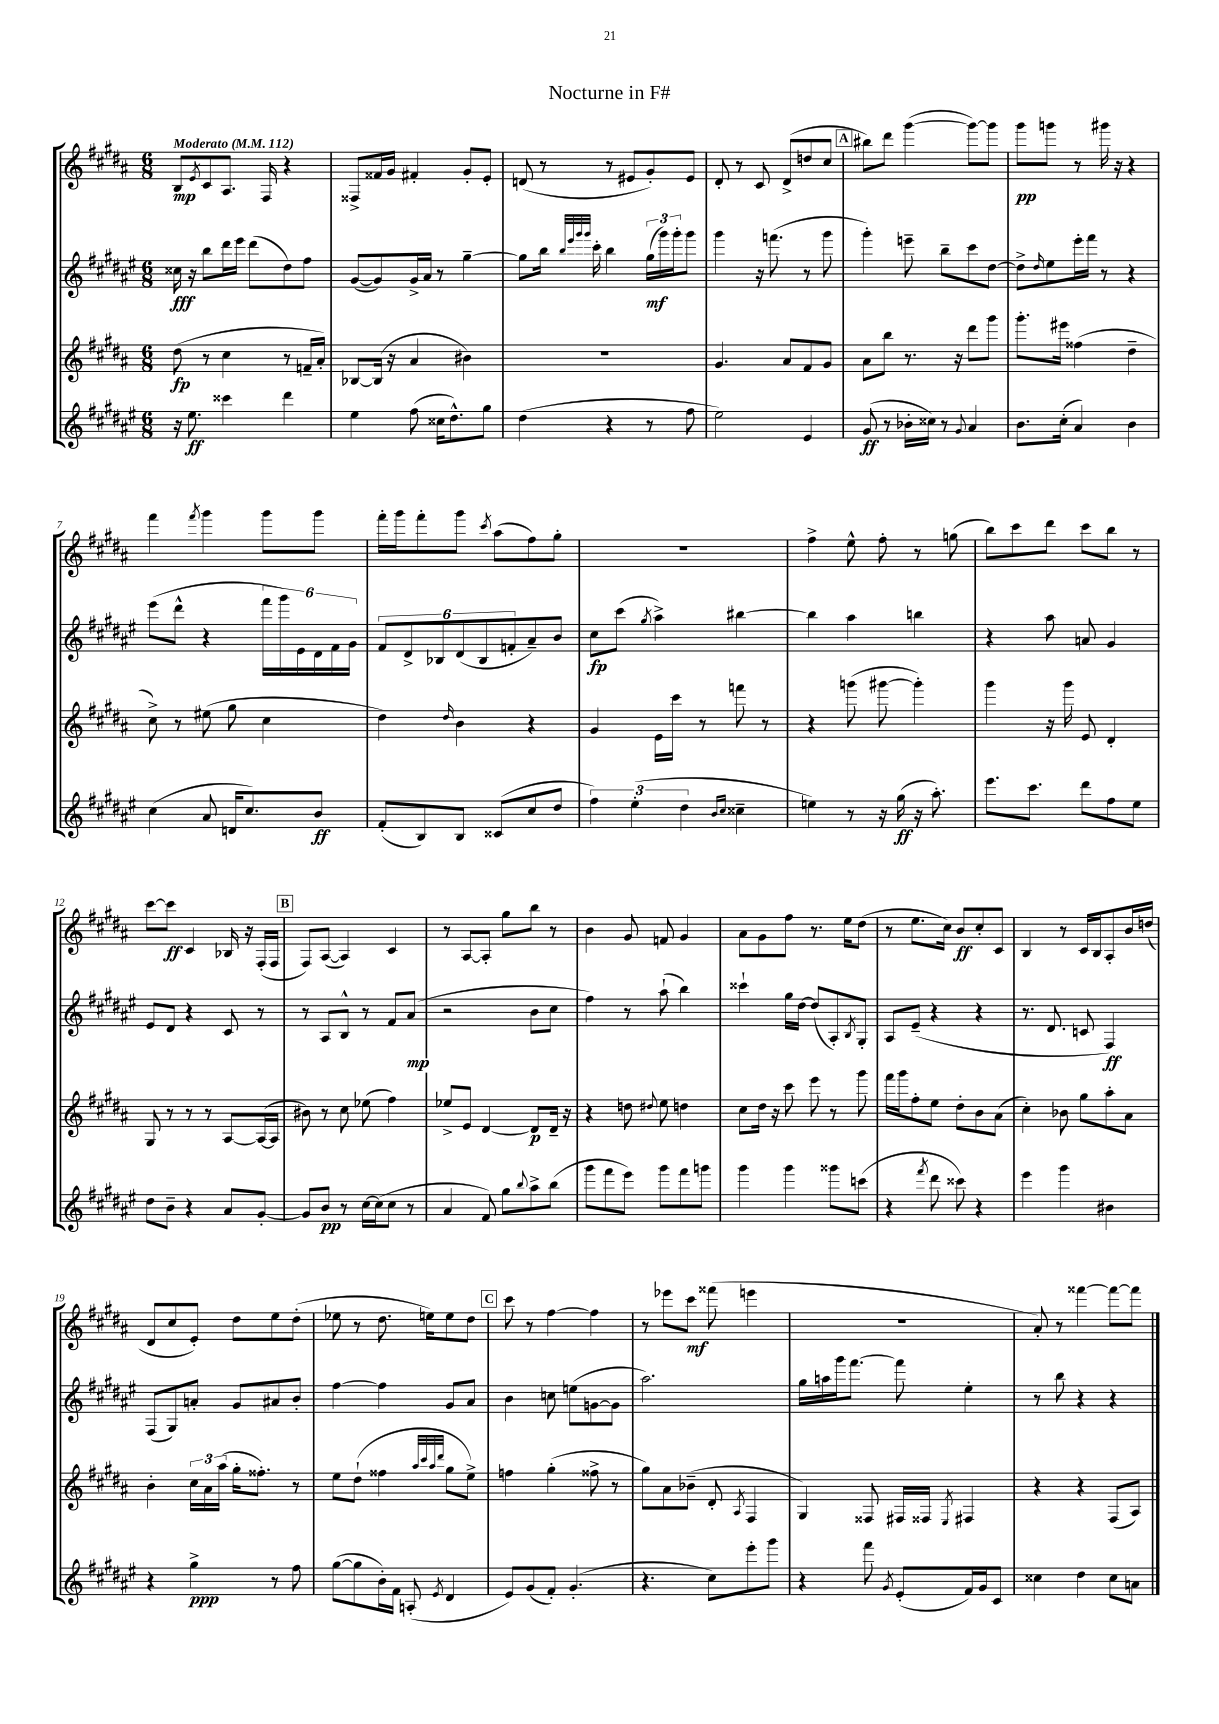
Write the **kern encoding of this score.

**kern	**dynam	**kern	**dynam	**kern	**dynam	**kern	**dynam
*part4	*part4	*part3	*part3	*part2	*part2	*part1	*part1
*staff4	*staff4	*staff3	*staff3	*staff2	*staff2	*staff1	*staff1
*clefG2	*	*clefG2	*	*clefG2	*	*clefG2	*
*k[f#c#g#d#a#e#]	*	*k[f#c#g#d#a#]	*	*k[f#c#g#d#a#e#]	*	*k[f#c#g#d#a#]	*
*M6/8	*	*M6/8	*	*M6/8	*	*M6/8	*
*MM112	*	*MM112	*	*MM112	*	*MM112	*
=1	=1	=1	=1	=1	=1	=1	=1
!	!	!	!	!	!	!LO:TX:a:B:t=Moderato	!
16r	.	(8dd#\	fp	16cc##X\	fff	8B/L	mp
8.ee#\	ff	.	.	16r	.	.	.
.	.	.	.	.	.	8qe/	.
.	.	8r	.	8bb\L	.	8c#/	.
4ccc##X\	.	4cc#\	.	16ddd#\L	.	8.A#/J	.
.	.	.	.	16eee#\JJ	.	.	.
.	.	.	.	(8ddd#\L	.	.	.
.	.	.	.	.	.	16F#/	.
4ddd#\	.	8r	.	8dd#\)	.	4r	.
.	.	16fn~/LL	.	8ff#\J	.	.	.
.	.	16a#'/JJ)	.	.	.	.	.
=2	=2	=2	=2	=2	=2	=2	=2
4ee#\	.	[8B-X/L	.	([8g#/L	.	8F##X^/L	.
.	.	(16B-/Jk]	.	8g#/])	.	16f##X/L	.
.	.	16r	.	.	.	16g#/JJ	.
(8ff#\	.	4a#/	.	16g#^/L	.	4f#X'/	.
.	.	.	.	16a#/JJ	.	.	.
16cc##X\KL	.	.	.	8r	.	.	.
8.dd#^^\)	.	.	.	.	.	.	.
.	.	4b#X\)	.	[4gg#~\	.	8g#'/L	.
8gg#\J	.	.	.	.	.	8e'/J	.
=3	=3	=3	=3	=3	=3	=3	=3
(4dd#\	.	2.r	.	8gg#\L]	.	(8dn/	.
.	.	.	.	16bb\Jk	.	8r	.
.	.	.	.	32qqbb/LLL	.	.	.
.	.	.	.	32qqeee#/	.	.	.
.	.	.	.	32qqggg#/	.	.	.
.	.	.	.	32qqggg#/JJJ	.	.	.
.	.	.	.	16ccc#'\	.	.	.
4r	.	.	.	4bb\	.	8r	.
.	.	.	.	.	.	8e#X/L	.
8r	.	.	.	(24gg#\LL	mf	8g#'/)	.
.	.	.	.	24ggg#\)	.	.	.
.	.	.	.	24ggg#'\J	.	.	.
8ff#\	.	.	.	8ggg#\J	.	8e#/J	.
=4	=4	=4	=4	=4	=4	=4	=4
2ee#\)	.	4.g#/	.	4ggg#\	.	8d#'/	.
.	.	.	.	.	.	8r	.
.	.	.	.	16r	.	8c#/	.
.	.	.	.	(8.fffn\	.	.	.
.	.	8a#/L	.	.	.	(8d#^/L	.
4e#/	.	8f#/	.	8r	.	8ddn/	.
.	.	8g#/J	.	8ggg#\	.	8cc#/J	.
!!LO:REH:place=s1:t=A
=5	=5	=5	=5	=5	=5	=5	=5
(8g#/	ff	8a#\L	.	4ggg#'\)	.	8bb#X\L)	.
8r	.	8bb\J	.	.	.	8ddd#\J	.
16b-X'\LL	.	8.r	.	8eeen~\	.	([4ggg#\	.
16cc##X\JJ)	.	.	.	.	.	.	.
8r	.	.	.	8bb~\L	.	.	.
.	.	16r	.	.	.	.	.
8qqg#/	.	.	.	.	.	.	.
4a#/	.	8ddd#\L	.	8ccc#\	.	8ggg#\L_)	.
.	.	8ggg#\J	.	[8dd#\J	.	8ggg#\J]	.
=6	=6	=6	=6	=6	=6	=6	=6
8.b\L	.	8.ggg#'\L	.	8dd#^\L]	.	8ggg#\L	pp
.	.	.	.	16qqdd#/	.	.	.
.	.	.	.	8ee#\	.	8gggn\J	.
(16cc#'\Jk	.	16eee#X\Jk	.	.	.	.	.
4a#/)	.	(4ff##X\	.	16eee#'\L	.	8r	.
.	.	.	.	16fff#\JJ	.	.	.
.	.	.	.	8r	.	16ggg#X\	.
.	.	.	.	.	.	16r	.
4b\	.	4dd#~\	.	4r	.	4r	.
!!LO:LB:g=z
=7	=7	=7	=7	=7	=7	=7	=7
(4cc#\	.	8cc#^\)	.	(8eee#\L	.	4fff#\	.
.	.	8r	.	8ddd#^^\J	.	.	.
.	.	.	.	.	.	8qfff#/	.
8a#/	.	(8ee#X\	.	4r	.	4ggg#\	.
16dn/KL	.	8gg#\	.	.	.	.	.
8.cc#/)	.	.	.	.	.	.	.
.	.	4cc#\	.	24fff#\LL	.	8ggg#\L	.
.	.	.	.	24ggg#\)	.	.	.
.	.	.	.	24e#\	.	.	.
8b/J	ff	.	.	24d#\	.	8ggg#\J	.
.	.	.	.	24f#\	.	.	.
.	.	.	.	24g#\JJ	.	.	.
=8	=8	=8	=8	=8	=8	=8	=8
(8f#'/L	.	4dd#\)	.	12f#/L	.	16fff#'\LL	.
.	.	.	.	.	.	16ggg#\J	.
.	.	.	.	12d#^/	.	.	.
8B/)	.	.	.	.	.	8fff#'\	.
.	.	.	.	12B-X/	.	.	.
.	.	16qqdd#/	.	.	.	.	.
8B/J	.	4b\	.	(12d#/	.	8ggg#\J	.
.	.	.	.	12B-/	.	.	.
.	.	.	.	.	.	8qccc#/	.
(8c##X/L	.	.	.	.	.	(8aa#\L	.
.	.	.	.	12fn'/	.	.	.
8cc#/	.	4r	.	8a#~/)	.	8ff#\)	.
8dd#/J	.	.	.	8b/J	.	8gg#'\J	.
=9	=9	=9	=9	=9	=9	=9	=9
6ff#\)	.	4g#/	.	8cc#\L	fp	2.r	.
.	.	.	.	(8ccc#\J	.	.	.
(6ee#'\	.	.	.	.	.	.	.
.	.	.	.	8qgg#/	.	.	.
.	.	16e\LL	.	4aa#^\)	.	.	.
.	.	16ccc#\JJ	.	.	.	.	.
6dd#\	.	.	.	.	.	.	.
.	.	8r	.	.	.	.	.
16qqb/LL	.	.	.	.	.	.	.
16qqcc#/JJ	.	.	.	.	.	.	.
4cc##X~\	.	8fffn\	.	[4bb#X\	.	.	.
.	.	8r	.	.	.	.	.
=10	=10	=10	=10	=10	=10	=10	=10
4een\)	.	4r	.	4bb#\]	.	4ff#^\	.
8r	.	(8gggn\	.	4aa#\	.	8ee^^\	.
16r	.	[8ggg#X\	.	.	.	8ff#'\	.
(16gg#\	ff	.	.	.	.	.	.
16r	.	4ggg#'\])	.	4bbn\	.	8r	.
8.aa#'\)	.	.	.	.	.	.	.
.	.	.	.	.	.	(8ggn\	.
=11	=11	=11	=11	=11	=11	=11	=11
8.eee#\L	.	4ggg#\	.	4r	.	8bb\L)	.
.	.	.	.	.	.	8ccc#\	.
8.ccc#\J	.	.	.	.	.	.	.
.	.	16r	.	8aa#\	.	8ddd#\J	.
.	.	16ggg#\	.	.	.	.	.
8ddd#\L	.	8e/	.	8an/	.	8ccc#\L	.
8ff#\	.	4d#'/	.	4g#/	.	8bb\J	.
8ee#\J	.	.	.	.	.	8r	.
!!LO:LB:g=z
=12	=12	=12	=12	=12	=12	=12	=12
8dd#\L	.	8G#/	.	8e#/L	.	[8ccc#\L	.
8b~\J	.	8r	.	8d#/J	.	8ccc#\J]	ff
4r	.	8r	.	4r	.	4c#/	.
.	.	8r	.	.	.	.	.
8a#/L	.	[8A#/L	.	8c#/	.	16B-X/	.
.	.	.	.	.	.	16r	.
[8g#'/J	.	(16A#/L_	.	8r	.	(16F#'/LL	.
.	.	16A#/JJ]	.	.	.	16F#/JJ	.
!!LO:REH:place=s1:t=B
=13	=13	=13	=13	=13	=13	=13	=13
8g#/L]	.	8b#X\)	.	8r	.	8F#/L)	.
8b/J	pp	8r	.	8A#/L	.	([8A#/J	.
8r	.	8cc#\	.	8B^^/J	.	4A#/])	.
[16cc#\LL	.	(8ee-X\	.	8r	.	.	.
(16cc#\J]	.	.	.	.	.	.	.
8cc#\J	.	4ff#\)	.	8f#/L	.	4c#/	.
8r	.	.	.	(8a#/J	mp	.	.
=14	=14	=14	=14	=14	=14	=14	=14
4a#/	.	8ee-X^/L	.	2r	.	8r	.
.	.	8e/J	.	.	.	[8A#/L	.
8f#/)	.	[4d#/	.	.	.	8A#'/J]	.
8gg#\L	.	.	.	.	.	8gg#\L	.
8qqbb/	.	.	.	.	.	.	.
8aa#^\	.	8d#/L]	p	8b\L	.	8bb\J	.
(8bb\J	.	16d#~/Jk	.	8cc#\J	.	8r	.
.	.	16r	.	.	.	.	.
=15	=15	=15	=15	=15	=15	=15	=15
8ggg#\L	.	4r	.	4ff#\)	.	4b\	.
8fff#\	.	.	.	.	.	.	.
8eee#\J)	.	8ddn\	.	8r	.	8g#/	.
.	.	8qqdd#X/	.	.	.	.	.
8ggg#\L	.	8ee\	.	(8aa#`\	.	8fn/	.
8fff#\	.	4ddn\	.	4bb\)	.	4g#/	.
8gggn\J	.	.	.	.	.	.	.
=16	=16	=16	=16	=16	=16	=16	=16
4ggg#\	.	8cc#\L	.	4ccc##X`\	.	8a#\L	.
.	.	16dd#\Jk	.	.	.	8g#\	.
.	.	16r	.	.	.	.	.
4ggg#\	.	8ccc#\	.	16gg#\LL	.	8ff#\J	.
.	.	.	.	[16dd#\JJ	.	.	.
.	.	8eee\	.	(8dd#/L]	.	8.r	.
8ggg##X\L	.	8r	.	8A#'/)	.	.	.
.	.	.	.	.	.	16ee\KL	.
.	.	.	.	8qB/	.	.	.
(8cccn\J	.	8ggg#\	.	8G#'/J	.	(8dd#\J	.
=17	=17	=17	=17	=17	=17	=17	=17
4r	.	16fff#\LL	.	8A#/L	.	8r	.
.	.	16ggg#\J	.	.	.	.	.
.	.	8ff#'\	.	(8e#~/J	.	8.ee\L	.
8qfff#/	.	.	.	.	.	.	.
8ddd#\	.	8ee\J	.	4r	.	.	.
.	.	.	.	.	.	16cc#\Jk)	.
8ccc##X\)	.	8dd#'\L	.	.	.	8b/L	ff
4r	.	8b\	.	4r	.	8cc#'/	.
.	.	(8a#\J	.	.	.	8c#/J	.
=18	=18	=18	=18	=18	=18	=18	=18
4eee#\	.	4cc#'\)	.	8.r	.	4B/	.
.	.	.	.	8.d#/	.	.	.
4ggg#\	.	8b-X\	.	.	.	8r	.
.	.	8gg#\L	.	8cn/	.	16c#/LL	.
.	.	.	.	.	.	16B/J	.
4b#X\	.	8aa#'\	.	4F#/)	ff	8A#'/	.
.	.	8a#\J	.	.	.	16b/L	.
.	.	.	.	.	.	(16ddn/JJ	.
!!LO:LB:g=z
=19	=19	=19	=19	=19	=19	=19	=19
4r	.	4b'\	.	(8F#/L	.	8d#/L	.
.	.	.	.	8G#/)	.	8cc#/	.
4gg#^\	ppp	24cc#\LL	.	8an'/J	.	8e'/J)	.
.	.	24a#\	.	.	.	.	.
.	.	(24aa#\JJ	.	.	.	.	.
.	.	16gg#'\KL	.	8g#/L	.	8dd#\L	.
.	.	8.ff##X'\J)	.	.	.	.	.
8r	.	.	.	8a#X/	.	8ee\	.
8ff#\	.	8r	.	8b'/J	.	(8dd#'\J	.
=20	=20	=20	=20	=20	=20	=20	=20
([8gg#\L	.	8ee\L	.	[4ff#\	.	8ee-X\	.
8gg#\]	.	(8dd#`\J	.	.	.	8r	.
16b'\L)	.	4ff##X\	.	4ff#\]	.	8.dd#\	.
16f#\JJ	.	.	.	.	.	.	.
(8An'/	.	.	.	.	.	.	.
.	.	.	.	.	.	16een\KL)	.
.	.	32qqaa#/LLL	.	.	.	.	.
.	.	32qqccc#/	.	.	.	.	.
.	.	32qqaa#/	.	.	.	.	.
8qe#/	.	32qqddd#/JJJ	.	.	.	.	.
4d#/	.	8gg#\L	.	8g#/L	.	8ee\	.
.	.	8ee^\J)	.	8a#/J	.	8dd#\J	.
!!LO:REH:place=s1:t=C
=21	=21	=21	=21	=21	=21	=21	=21
8e#/L)	.	4ffn\	.	4b\	.	8ccc#\	.
(8g#/	.	.	.	.	.	8r	.
8f#'/J)	.	(4gg#'\	.	8ccn\	.	[4ff#\	.
(4.g#'/	.	.	.	(8een\L	.	.	.
.	.	8ff##X^\	.	[8gn\	.	4ff#\]	.
.	.	8r	.	8g\J]	.	.	.
=22	=22	=22	=22	=22	=22	=22	=22
4.r	.	8gg#\L)	.	2.aa#\)	.	8r	.
.	.	8a#\	.	.	.	8eee-X\L	.
.	.	(8b-X~\J	.	.	.	8ccc#\J	mf
8cc#\L)	.	8d#'/	.	.	.	(8fff##X\	.
.	.	8qA#/	.	.	.	.	.
8eee#'\	.	4F#/	.	.	.	4eeen\	.
8ggg#\J	.	.	.	.	.	.	.
=23	=23	=23	=23	=23	=23	=23	=23
4r	.	4G#/)	.	16gg#\LL	.	2.r	.
.	.	.	.	16aan\	.	.	.
.	.	.	.	16ggg#\J	.	.	.
.	.	.	.	[8.fff#\J	.	.	.
8fff#\	.	8F##X/	.	.	.	.	.
8qg#/	.	.	.	.	.	.	.
(8e#'/L	.	16F#X/LL	.	8fff#\]	.	.	.
.	.	16F##X/JJ	.	.	.	.	.
.	.	8qE/	.	.	.	.	.
16f#/L)	.	4F#X/	.	4ee#'\	.	.	.
16g#/J	.	.	.	.	.	.	.
8c#/J	.	.	.	.	.	.	.
=24	=24	=24	=24	=24	=24	=24	=24
4cc##X\	.	4r	.	8r	.	8a#'/)	.
.	.	.	.	8bb\	.	8r	.
4dd#\	.	4r	.	4r	.	[4fff##X\	.
8cc##\L	.	(8F#/L	.	4r	.	8fff##\L_	.
8an\J	.	8A#/J)	.	.	.	8fff##\J]	.
==	==	==	==	==	==	==	==
*-	*-	*-	*-	*-	*-	*-	*-
